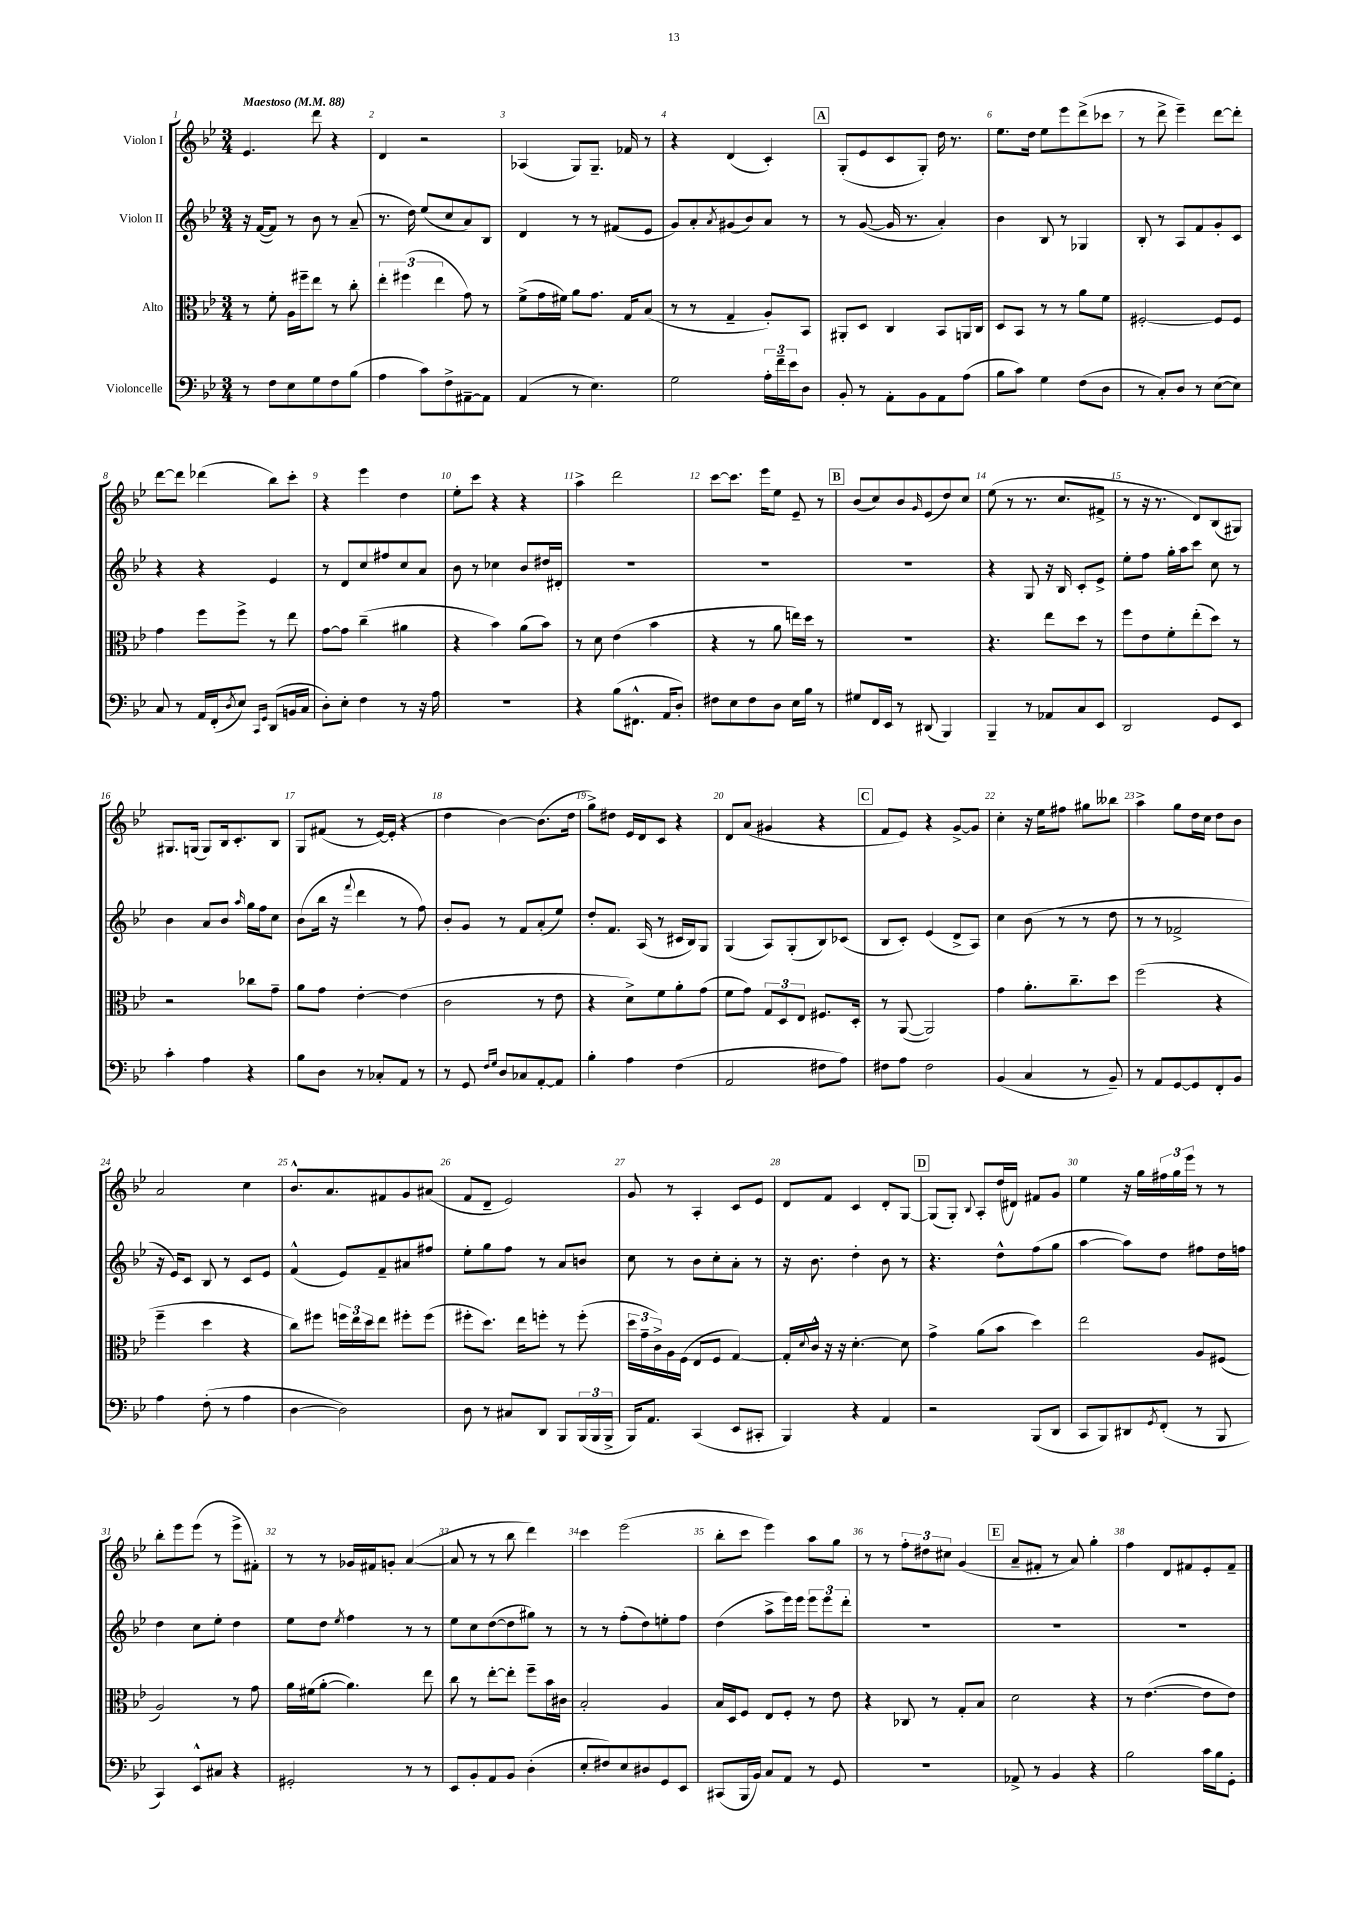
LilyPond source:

<<
\new StaffGroup <<
\new Staff = "s0" \with { instrumentName = "Violon I" } {
    \clef treble \key bes \major \numericTimeSignature \time 3/4 \tempo "Maestoso" 4 = 88
    ees'4. d'''8 r4 |
    d'4 r2 |
    aes4( g8) g8.-- fes'16 r8 |
    r4 d'4( c'4-.) |
    \mark \markup { \box "A" } g8-.( ees'8 c'8 g8-.) d''16 r8. |
    ees''8. d''16 ees''8 ees'''8 d'''8->( ces'''8 |
    r8 d'''8-> ees'''4--) d'''8~ d'''8-. |
    d'''8~ d'''8 des'''4( bes''8) c'''8-. |
    r4 ees'''4 d''4 |
    ees''8-. c'''8 r4 r4 |
    a''4-> d'''2 |
    c'''8~ c'''8. ees'''16 ees''8 ees'8-- r8 |
    \mark \markup { \box "B" } bes'8( c''8) bes'8 \grace { g'16 } ees'8( d''8) c''8 |
    ees''8( r8 r8. c''8. fis'8-> |
    r8 r16 r8. d'8) bes8( gis8) |
    gis8. g16( g8) bes16 c'8.-. bes8 |
    g8 fis'8( r8 ees'16~) ees'16-.( r4 |
    d''4 bes'4~) bes'8.( d''16 |
    g''8->) dis''8 ees'16 d'16 c'8 r4 |
    d'8 a'8( gis'4 r4 |
    \mark \markup { \box "C" } f'8 ees'8) r4 g'8~-> g'8 |
    c''4-. r16 ees''16 fis''8 gis''8 beses''8 |
    a''4-> g''8 d''16 c''16 d''8 bes'8 |
    a'2 c''4 |
    bes'8.-^ a'8. fis'8 g'8 ais'8( |
    f'8 d'8-- ees'2) |
    g'8 r8 a4-. c'8 ees'8 |
    d'8 f'8 c'4 d'8-. g8~ |
    \mark \markup { \box "D" } g8( g8-.) \appoggiatura { bes8 } a8-. d''16( dis'16) fis'8 g'8 |
    ees''4 r16 g''16 \tuplet 3/2 { fis''16 g''16 ees'''16 } r8 r8 |
    bes''8-. ees'''8 ees'''8( r8 ees'''8-> fis'8-.) |
    r8 r8 ges'16 fis'16 g'8-. a'4~( |
    a'8 r8 r8 bes''8 d'''4) |
    c'''4 ees'''2( |
    bes''8-. c'''8 ees'''4) a''8 g''8 |
    r8 r8 \tuplet 3/2 { f''8-. dis''8 cis''8 } g'4( |
    \mark \markup { \box "E" } a'8-- fis'8-. r8 a'8) g''4-. |
    f''4 d'8 fis'8 ees'8-. fis'8-- \bar "|." |
}
\new Staff = "s1" \with { instrumentName = "Violon II" } {
    \clef treble \key bes \major \numericTimeSignature \time 3/4
    r16 f'16~( f'8) r8 bes'8 r8 a'8--( |
    r8. d''16) ees''8( c''8 a'8) bes8 |
    d'4 r8 r8 fis'8( ees'8 |
    g'8) a'8-. \acciaccatura { a'8 } gis'8( bes'8) a'8 r8 |
    \mark \markup { \box "A" } r8 g'8~( g'16 r8. a'4-.) |
    bes'4 bes8 r8 ges4 |
    bes8-. r8 a8 f'8 g'8-. c'8 |
    r4 r4 ees'4 |
    r8 d'8 c''8 fis''8 c''8 a'8 |
    bes'8 r8 ces''4 bes'8 dis''16 dis'16-. |
    R2. |
    R2. |
    \mark \markup { \box "B" } R2. |
    r4 g8 r16 bes16 c'8-. ees'8-> |
    ees''8-. f''8 g''16-. a''16 c'''8 c''8 r8 |
    bes'4 a'8 bes'8 \grace { a''16 } g''16 f''16 c''8 |
    bes'8( bes''16 r16 \appoggiatura { f'''8 } d'''4 r8 f''8) |
    bes'8-. g'8 r8 f'8 a'8-.( ees''8) |
    d''8-. f'8. a16( r8 cis'16 bes16) g8 |
    g4( a8) g8-.( bes8) ces'8( |
    \mark \markup { \box "C" } bes8 c'8-.) ees'4( d'8-> a8) |
    c''4 bes'8( r8 r8 d''8 |
    r8 r8 fes'2-> |
    r16 ees'16) c'8 bes8 r8 c'8 ees'8 |
    f'4-^( ees'8) f'8-- ais'8 fis''8 |
    ees''8-. g''8 f''8 r8 a'8 b'8 |
    c''8 r8 bes'8 c''8-. a'8-. r8 |
    r16 bes'8. d''4-. bes'8 r8 |
    \mark \markup { \box "D" } r4. d''8-^ f''8( g''8 |
    a''4~ a''8) d''8 fis''8 d''16 f''16 |
    d''4 c''8 ees''8-. d''4 |
    ees''8 d''8 \acciaccatura { ees''8 } f''4 r8 r8 |
    ees''8 c''8 d''8~( d''8 gis''8) r8 |
    r8 r8 f''8-.( d''8) e''8-. f''8 |
    d''4( a''8-> ees'''16) ees'''16 \tuplet 3/2 { ees'''8 ees'''8 d'''8-. } |
    R2. |
    \mark \markup { \box "E" } R2. |
    R2. \bar "|." |
}
\new Staff = "s2" \with { instrumentName = "Alto" } {
    \clef alto \key bes \major \numericTimeSignature \time 3/4
    r8 f'8-. a16 fis''16-- ees''8 r8 c''8-. |
    \tuplet 3/2 { ees''4-. fis''4( ees''4 } g'8) r8 |
    f'8->( g'16 fis'16) a'8 g'8. g16 bes8( |
    r8 r8 g4-- a8-.) bes,8 |
    \mark \markup { \box "A" } ais,8-. d8 c4 bes,8 a,16 c16 |
    d8 bes,8 r8 r8 a'8 f'8 |
    fis2~-. fis8 fis8 |
    g'4 f''8 f''8-> r8 ees''8 |
    g'8~ g'8 c''4--( ais'4 |
    r4 bes'4) a'8( bes'8) |
    r8 d'8 ees'4( bes'4 |
    r4 r8 a'8 e''16) d''16 r8 |
    \mark \markup { \box "B" } R2. |
    r4. ees''8 d''8 r8 |
    f''8 ees'8 f'8-. ees''8-.( d''8) r8 |
    r2 ces''8 g'8-- |
    a'8 g'8 ees'4~-. ees'4( |
    c'2 r8 ees'8 |
    r4 d'8->) f'8 a'8-. g'8( |
    f'8 g'8) \tuplet 3/2 { g8 d8 ees8 } fis8. d16-. |
    \mark \markup { \box "C" } r8 a,8~( a,2) |
    g'4 a'8.-. c''8.-- d''8 |
    f''2( r4 |
    f''4-- d''4 r4 |
    c''8) fis''8 \tuplet 3/2 { f''16 ees''16 d''16 } ees''8 fis''8-. fis''8( |
    fis''8-. d''8.) ees''16 f''8-. r8 f''8-.( |
    \tuplet 3/2 { d''16 g'16-- c'16->) } a16 f16( ees8 f8 g4~) |
    g16-. \appoggiatura { d'8 } c'16-^ r16 r16 d'4.~-. d'8 |
    \mark \markup { \box "D" } g'4-> a'8( bes'8 d''4) |
    ees''2 a8 fis8( |
    a2) r8 g'8 |
    a'16 fis'16( a'8~-. a'4.) ees''8 |
    c''8 r8 ees''8~-. ees''8-. f''8-- bes'16 cis'16 |
    bes2-. a4 |
    bes16 d16 f8 ees8 f8-. r8 ees'8 |
    r4 ces8 r8 g8-. bes8 |
    \mark \markup { \box "E" } d'2 r4 |
    r8 ees'4.~( ees'8 ees'8) \bar "|." |
}
\new Staff = "s3" \with { instrumentName = "Violoncelle" } {
    \clef bass \key bes \major \numericTimeSignature \time 3/4
    r8 f8 ees8 g8 f8 bes8( |
    a4 c'8) f8-> ais,8~-- ais,8 |
    a,4( r8 ees4.) |
    g2 \tuplet 3/2 { a16-. f'16-- ees'16 } d8 |
    \mark \markup { \box "A" } bes,8-. r8 a,8-. bes,8 a,8 a8( |
    bes8 c'8) g4 f8( d8 |
    r8 c8-.) d8 r8 ees8~( ees8) |
    c8 r8 a,16 f,16-.( \acciaccatura { d8 } ees8) \grace { c,16 g,16 } d,8( b,16 c16 |
    d8-.) ees8-. f4 r8 r16 a16 |
    r2. |
    r4 bes8( fis,8.-^ a,16 d8-.) |
    fis8 ees8 fis8 d8 ees16 bes16 r8 |
    \mark \markup { \box "B" } gis8 f,16 ees,16 r8 dis,8( bes,,4) |
    bes,,4-- r8 aes,8 c8 ees,8 |
    d,2 g,8 ees,8 |
    c'4-. a4 r4 |
    bes8 d8 r8 ces8-. a,8 r8 |
    r8 g,8 \grace { f16 g16 } d8 ces8 a,8~-. a,8 |
    bes4-. a4 f4( |
    a,2 fis8 a8) |
    \mark \markup { \box "C" } fis8 a8 fis2 |
    bes,4( c4 r8 bes,8--) |
    r8 a,8 g,8~ g,8 f,8-. bes,8 |
    a4 f8-.( r8 a4 |
    d4~ d2) |
    d8 r8 cis8 d,8 bes,,8 \tuplet 3/2 { bes,,16( bes,,16 bes,,16-> } |
    bes,,16) a,8. c,4( ees,8 cis,8-. |
    bes,,4) r4 a,4 |
    \mark \markup { \box "D" } r2 bes,,8( d,8 |
    c,8 bes,,8) dis,8 \acciaccatura { g,8 } f,8-.( r8 bes,,8 |
    c,4) ees,8-^ cis8 r4 |
    gis,2-. r8 r8 |
    ees,8 bes,8-. a,8 bes,8 d4-.( |
    ees8-. fis8) ees8 dis8 g,8 ees,8 |
    cis,8( bes,,16 bes,16) c8 a,8 r8 g,8 |
    R2. |
    \mark \markup { \box "E" } aes,8-> r8 bes,4 r4 |
    bes2 c'16 bes16 g,8-. \bar "|." |
}
>>
>>
\layout { \context { \Score \override BarNumber.break-visibility = ##(#f #t #t) barNumberVisibility = #all-bar-numbers-visible } }
